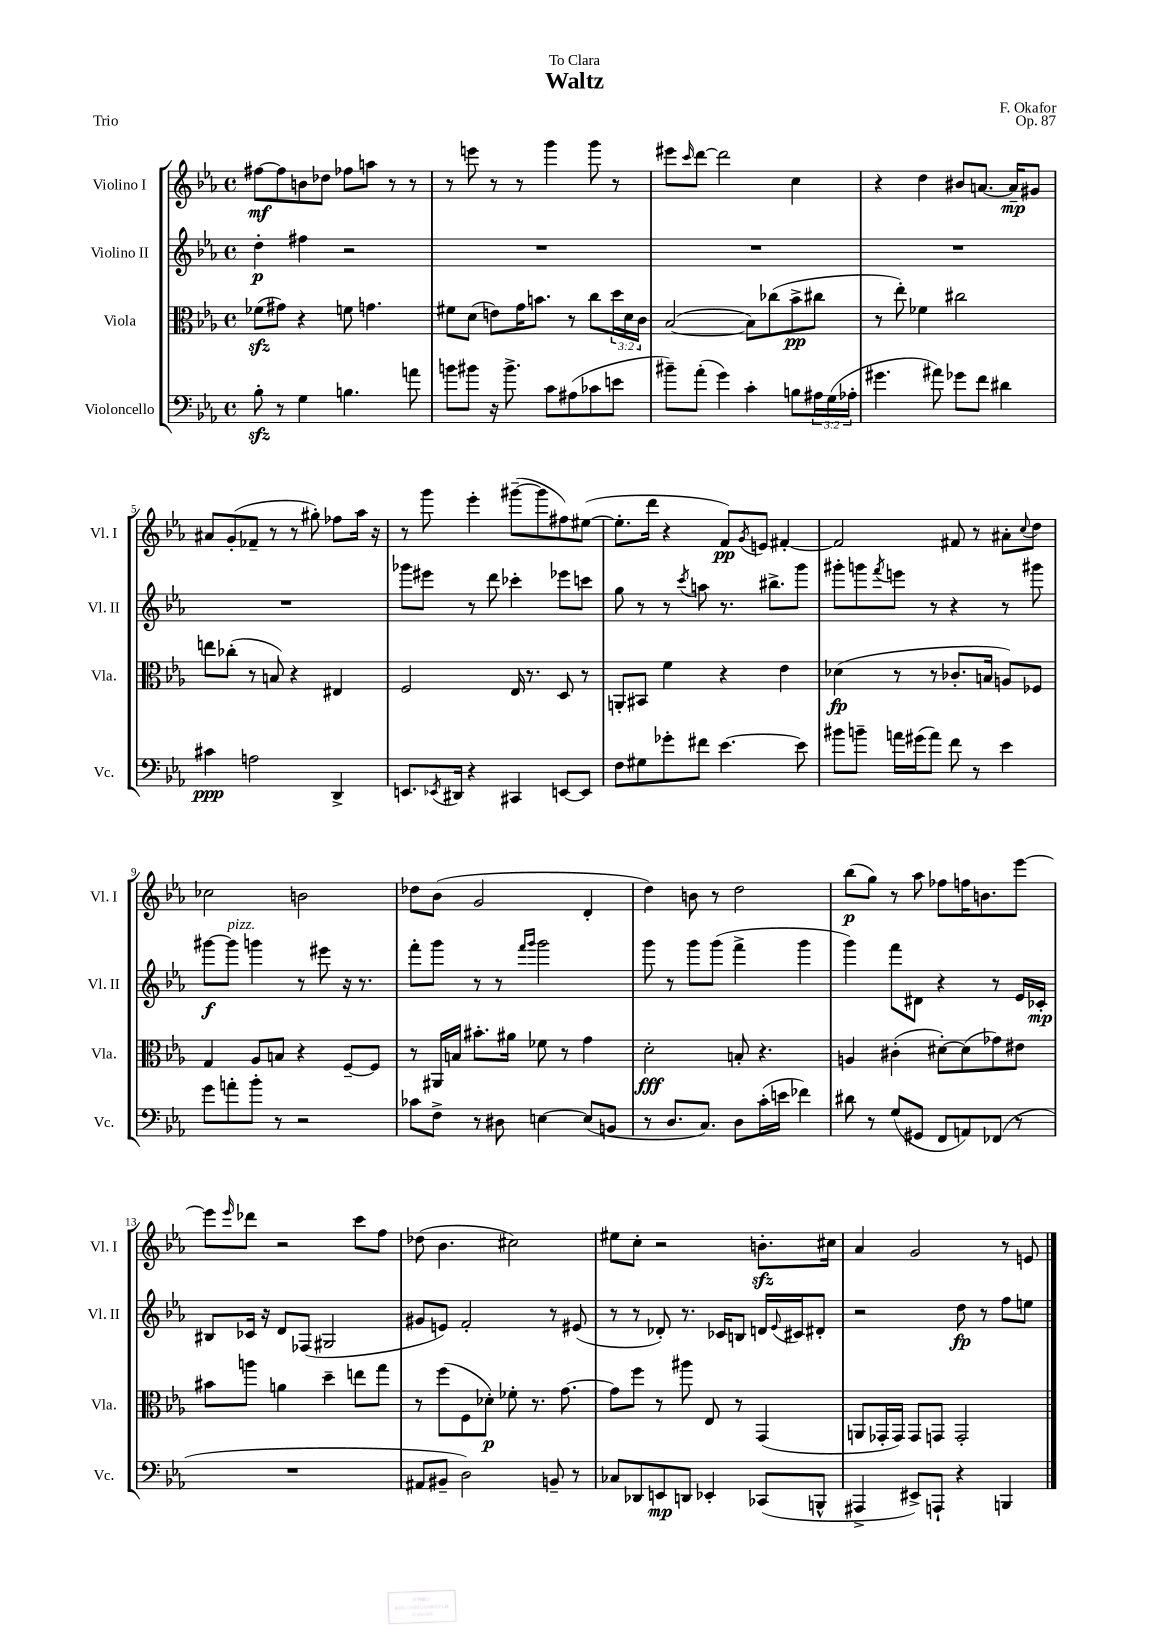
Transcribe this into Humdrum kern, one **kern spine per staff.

**kern	**dynam	**kern	**dynam	**kern	**dynam	**kern	**dynam
*part4	*part4	*part3	*part3	*part2	*part2	*part1	*part1
*staff4	*staff4	*staff3	*staff3	*staff2	*staff2	*staff1	*staff1
*I"Violoncello	*	*I"Viola	*	*I"Violino II	*	*I"Violino I	*
*I'Vc.	*	*I'Vla.	*	*I'Vl. II	*	*I'Vl. I	*
*clefF4	*	*clefC3	*	*clefG2	*	*clefG2	*
*k[b-e-a-]	*	*k[b-e-a-]	*	*k[b-e-a-]	*	*k[b-e-a-]	*
*M4/4	*	*M4/4	*	*M4/4	*	*M4/4	*
*met(c)	*	*met(c)	*	*met(c)	*	*met(c)	*
=1	=1	=1	=1	=1	=1	=1	=1
8B-zz'\	.	(8f-Xzz\L	.	4dd'\	p	[8ff#X\L	mf
8r	.	8g#X\J)	.	.	.	8ff#\]	.
4G\	.	4r	.	4ff#X\	.	8bn\	.
.	.	.	.	.	.	8dd-X\J	.
4.Bn\	.	8fn\	.	2r	.	8ff-X\L	.
.	.	4.gn\	.	.	.	8aan\J	.
.	.	.	.	.	.	8r	.
8an\	.	.	.	.	.	8r	.
=2	=2	=2	=2	=2	=2	=2	=2
8bn\L	.	8f#X\L	.	1r	.	8r	.
8b#X\J	.	(8d\J	.	.	.	8eeen\	.
16r	.	8en\L)	.	.	.	8r	.
8.b#^\	.	.	.	.	.	.	.
.	.	16g\K	.	.	.	8r	.
.	.	8.bn\J	.	.	.	.	.
8c\L	.	.	.	.	.	4ggg\	.
(8A#X\	.	8r	.	.	.	.	.
8c-X\	.	8cc\L	.	.	.	8ggg\	.
8en\J	.	24dd\L	.	.	.	8r	.
.	.	24d\	.	.	.	.	.
.	.	24c\JJ	.	.	.	.	.
=3	=3	=3	=3	=3	=3	=3	=3
8b#X~\L)	.	([2B-/	.	1r	.	8eee#X\L	.
.	.	.	.	.	.	16qqccc/	.
(8a-'\J	.	.	.	.	.	[8ddd\J	.
4g\)	.	.	.	.	.	2ddd\]	.
4c'\	.	8B-\L])	.	.	.	.	.
.	.	(8cc-X\	.	.	.	.	.
8Bn\L	.	8b-^\	pp	.	.	4cc\	.
24A#X\L	.	8cc#X\J	.	.	.	.	.
(24G\	.	.	.	.	.	.	.
24A-X'\JJ	.	.	.	.	.	.	.
=4	=4	=4	=4	=4	=4	=4	=4
4.g#X\	.	8r	.	1r	.	4r	.
.	.	8ee-'\)	.	.	.	.	.
.	.	4f-X\	.	.	.	4dd\	.
8a#X\)	.	.	.	.	.	.	.
8g-X\L	.	2cc#X\	.	.	.	8b#X/L	.
8f\J	.	.	.	.	.	[8.an/J	.
4d#X\	.	.	.	.	.	.	.
.	.	.	.	.	.	16a~/KL]	mp
.	.	.	.	.	.	8g#X/J	.
!!LO:LB:g=z
=5	=5	=5	=5	=5	=5	=5	=5
4c#X\	ppp	8een\L	.	1r	.	8a#X/L	.
.	.	(8cc-X'\J	.	.	.	(8g'/	.
2An\	.	8r	.	.	.	8f-X~/J	.
.	.	8Bn/)	.	.	.	8r	.
.	.	4r	.	.	.	8r	.
.	.	.	.	.	.	8gg#X'\)	.
4DD^/	.	4E#X/	.	.	.	8ff-X\L	.
.	.	.	.	.	.	16aa-\Jk	.
.	.	.	.	.	.	16r	.
=6	=6	=6	=6	=6	=6	=6	=6
8.EEn/L	.	2F/	.	8ggg-X\L	.	8r	.
.	.	.	.	8eee#X\J	.	8ggg\	.
8qEE-X/	.	.	.	.	.	.	.
16DD#X/Jk	.	.	.	.	.	.	.
4r	.	.	.	8r	.	4eee-'\	.
.	.	.	.	8ddd\	.	.	.
4CC#X/	.	16E-/	.	4ccc-X'\	.	([8ggg#X~\L	.
.	.	8.r	.	.	.	.	.
.	.	.	.	.	.	8ggg#\]	.
[8EEn/L	.	8D/	.	8eee-X\L	.	8ff#X\)	.
8EE/J]	.	8r	.	8cccn\J	.	([8ee#X\J	.
=7	=7	=7	=7	=7	=7	=7	=7
8F\L	.	8AAn'/L	.	8gg\	.	8.ee#'\L]	.
8G#X\	.	8BB#X/J	.	8r	.	.	.
.	.	.	.	.	.	16ddd\Jk	.
8g-X'\	.	4f\	.	8r	.	4r	.
.	.	.	.	8qccc/	.	.	.
8f#X\J	.	.	.	8aan\	.	.	.
[4.e-\	.	4r	.	8.r	.	8f/L)	pp
.	.	.	.	.	.	8qg/	.
.	.	.	.	.	.	8en/J	.
.	.	.	.	8.bb#X^\L	.	.	.
.	.	4e-\	.	.	.	[4f#X'/	.
8e-\]	.	.	.	8ggg\J	.	.	.
=8	=8	=8	=8	=8	=8	=8	=8
8b#X\L	.	(4d-X\	fp	8ggg#X'\L	.	2f#/]	.
8bn~\J	.	.	.	8gggn\	.	.	.
.	.	.	.	8qfff/	.	.	.
16an\LL	.	8r	.	8eeen\J	.	.	.
(16g#X\J	.	.	.	.	.	.	.
8a\J)	.	8r	.	8r	.	.	.
8f\	.	8.c-X'/L	.	4r	.	8f#X/	.
8r	.	.	.	.	.	8r	.
.	.	16Bn/Jk	.	.	.	.	.
4e-\	.	8An/L)	.	8r	.	8a#X'\L	.
.	.	.	.	.	.	8qqcc/	.
.	.	8F-X/J	.	8ggg#X\	.	8dd\J	.
!!LO:LB:g=z
=9	=9	=9	=9	=9	=9	=9	=9
8g\L	.	4G/	.	[8ggg#X\L	f	2cc-X\	.
!	!	!	!	!LO:TX:a:i:t=pizz.	!	!	!
8an'\	.	.	.	8ggg#\J]	.	.	.
8b-'\J	.	8A-/L	.	4gggn\	.	.	.
8r	.	8Bn/J	.	.	.	.	.
2r	.	4r	.	8r	.	2bn\	.
.	.	.	.	8eee#X\	.	.	.
.	.	[8F~/L	.	16r	.	.	.
.	.	.	.	8.r	.	.	.
.	.	8F/J]	.	.	.	.	.
=10	=10	=10	=10	=10	=10	=10	=10
8c-X\L	.	8r	.	8fff'\L	.	8dd-X\L	.
8F^\J	.	16AA#X/LL	.	8ggg\J	.	(8b-\J	.
.	.	16Bn/JJ	.	.	.	.	.
8r	.	8.b#X'\L	.	8r	.	2g/	.
8D#X\	.	.	.	8r	.	.	.
.	.	16a#X\Jk	.	.	.	.	.
.	.	.	.	16qqfff/LL	.	.	.
.	.	.	.	16qqggg/JJ	.	.	.
[4En\	.	8f-X\	.	2ggg\	.	.	.
.	.	8r	.	.	.	.	.
(8E/L]	.	4g\	.	.	.	4d'/	.
8BBn/J	.	.	.	.	.	.	.
=11	=11	=11	=11	=11	=11	=11	=11
8r	.	2d'\	fff	8ggg\	.	4dd\)	.
8.D/L	.	.	.	8r	.	.	.
.	.	.	.	8ggg\L	.	8bn\	.
8.C/J)	.	.	.	.	.	.	.
.	.	.	.	(8ggg\J	.	8r	.
8D\L	.	8Bn'/	.	4fff^\	.	2dd\	.
(16c'\L	.	4.r	.	.	.	.	.
16en\JJ	.	.	.	.	.	.	.
4f-X\)	.	.	.	4ggg\	.	.	.
=12	=12	=12	=12	=12	=12	=12	=12
8d#X\	.	4An/	.	4ggg\)	.	(8bb-\L	p
8r	.	.	.	.	.	8gg\J)	.
(8G/L	.	(4c#X'\	.	8fff\L	.	8r	.
8GG#X/J	.	.	.	8d#X\J	.	8aa-\	.
8FF/L	.	[8d#X'\L)	.	4r	.	8ff-X\L	.
8AAn/)	.	(8d#\]	.	.	.	16ffn\K	.
.	.	.	.	.	.	8.bn\	.
(8FF-X/J	.	8g-X\)	.	8r	.	.	.
8r	.	8e#X\J	.	16e-/LL	.	[8eee-\J	.
.	.	.	.	16c-X'/JJ	mp	.	.
!!LO:LB:g=z
=13	=13	=13	=13	=13	=13	=13	=13
1r	.	8b#X\L	.	8B#X/L	.	8eee-\L]	.
.	.	.	.	.	.	16qqeee-/	.
.	.	8aan\J	.	16c-X/Jk	.	8ddd-X\J	.
.	.	.	.	16r	.	.	.
.	.	4an\	.	8d/L	.	2r	.
.	.	.	.	(8F-X/J	.	.	.
.	.	4dd~\	.	2G#X/	.	.	.
.	.	8een\L	.	.	.	8ccc\L	.
.	.	8gg\J	.	.	.	8ff\J	.
=14	=14	=14	=14	=14	=14	=14	=14
8AA#X/L	.	8r	.	8g#X/L	.	(8dd-X\	.
8BB#X~/J	.	(8ff\L	.	8en/J)	.	4.b-\	.
2D\)	.	8F\	.	2f'/	.	.	.
.	.	8d-X'\J)	p	.	.	.	.
.	.	8f-X'\	.	.	.	2cc#X\)	.
.	.	8.r	.	.	.	.	.
8BBn~/	.	.	.	8r	.	.	.
.	.	[8.g\	.	.	.	.	.
8r	.	.	.	(8e#X/	.	.	.
=15	=15	=15	=15	=15	=15	=15	=15
8C-X/L	.	8g\L]	.	8r	.	8ee#X\L	.
8DD-X/	.	8ff\J	.	8r	.	8cc'\J	.
8EEn/	mp	8r	.	8d-X'/)	.	2r	.
8DDn/J	.	8aa#X\	.	8.r	.	.	.
4EE-X'/	.	8E-/	.	.	.	.	.
.	.	.	.	16c-X/KL	.	.	.
.	.	8r	.	8Bn/J	.	.	.
(8CC-X/L	.	(4GG/	.	16dn/LL	.	8.bnzz'\L	.
.	.	.	.	8qqe-/	.	.	.
.	.	.	.	16c#X/J	.	.	.
8BBBn^^/J	.	.	.	8d#X'/J	.	.	.
.	.	.	.	.	.	16cc#X\Jk	.
=16	=16	=16	=16	=16	=16	=16	=16
4AAA#X^/	.	8AAn/L	.	2r	.	4a-/	.
.	.	16GG-X'/L	.	.	.	.	.
.	.	16GG-/JJ)	.	.	.	.	.
8EE#X^/L)	.	8GG-/L	.	.	.	2g/	.
8AAAn`/J	.	8GGn/J	.	.	.	.	.
4r	.	2GG'/	.	8dd\	fp	.	.
.	.	.	.	8r	.	.	.
4BBBn/	.	.	.	8ff\L	.	8r	.
.	.	.	.	8een\J	.	8en/	.
==	==	==	==	==	==	==	==
*-	*-	*-	*-	*-	*-	*-	*-
